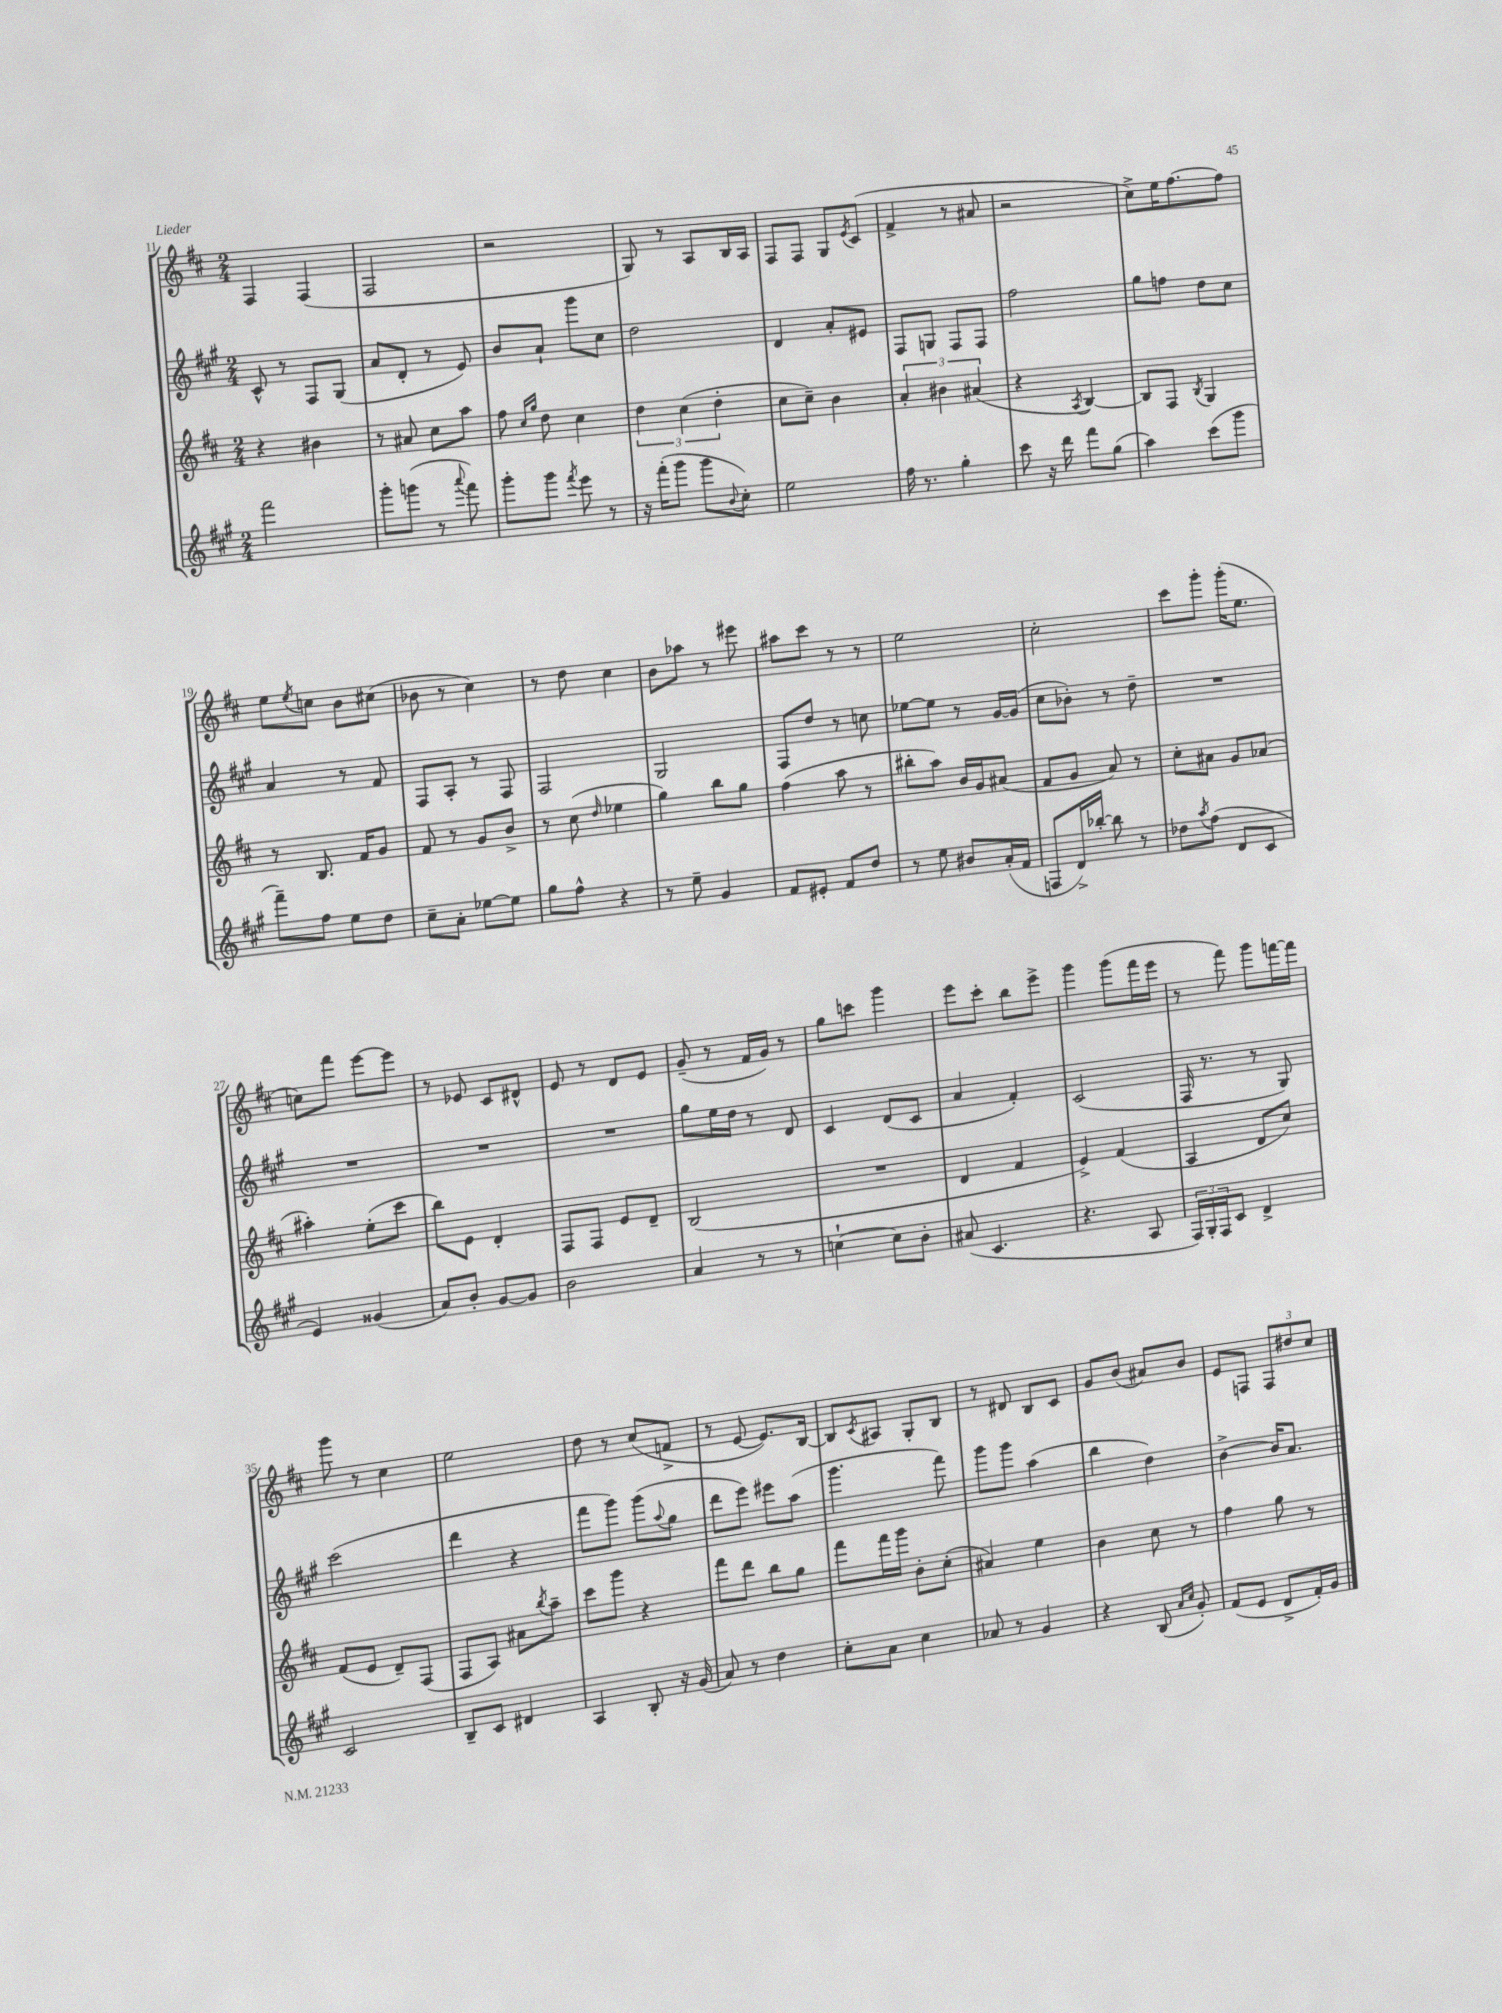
<<
\new StaffGroup <<
\new Staff = "s0" {
    \clef treble \key d \major \numericTimeSignature \time 2/4
    fis4 fis4( |
    fis2 |
    r2 |
    g8) r8 a8 b16 a16 |
    fis8 fis8 g8 \acciaccatura { e'8 } cis'8( |
    fis'4-> r8 ais'8 |
    r2 |
    cis''8->) e''16 fis''8.~ fis''8 |
    e''8 \acciaccatura { e''8 } c''8 b'8 cis''8( |
    bes'8 r8 cis''4) |
    r8 d''8 cis''4 |
    b'8 aes''8 r8 eis'''8 |
    ais''8 cis'''8 r8 r8 |
    e''2 |
    cis''2-. |
    cis'''8 g'''8-. g'''16-.( e''8. |
    c''8) fis'''8 e'''8~ e'''8 |
    r8 ees'8 cis'8 dis'8-^ |
    e'8 r8 d'8 e'8 |
    g'8--( r8 fis'16 g'16) r8 |
    g''8 c'''8 g'''4 |
    e'''8 cis'''8-. b''8 e'''8-> |
    g'''4 g'''8( fis'''16 e'''16 |
    r8 fis'''8) g'''8 f'''16~ f'''16 |
    g'''8 r8 cis''4 |
    e''2 |
    d''8 r8 cis''8( f'8-> |
    r8 e'8~ e'8.) b16~ |
    b8 \acciaccatura { cis'8 } ais8 g8-. b8 |
    r8 dis'8 b8 cis'8 |
    g'8 b'8( ais'8) b'8 |
    e'8 f8 \tuplet 3/2 { f8 dis''8 cis''8 } \bar "|." |
}
\new Staff = "s1" {
    \clef treble \key a \major \numericTimeSignature \time 2/4
    cis'8-^ r8 fis8 gis8( |
    a'8 d'8-. r8 e'8) |
    b'8 a'8-! gis'''8 cis''8 |
    d''2 |
    d'4 a'8-. eis'8 |
    fis8 g8 fis8 fis8 |
    fis''2 |
    gis''8 f''8 d''8 cis''8 |
    a'4 r8 fis'8 |
    fis8 a8-. r8 fis8 |
    fis2 |
    gis2 |
    fis8 d''8 r8 c''8 |
    ees''8~ ees''8 r8 gis'16~ gis'16( |
    cis''8 bes'8-.) r8 d''8-- |
    R2 |
    R2 |
    R2 |
    R2 |
    gis''8 e''16 d''16 r8 d'8 |
    cis'4 d'8( cis'8 |
    a'4 fis'4-.) |
    cis'2( |
    fis16 r8. r8 gis8) |
    cis'''2( |
    d'''4 r4 |
    fis'''8 gis'''8) gis'''8( \appoggiatura { a''8 } gis''8 |
    d'''8 e'''8) eis'''8 a''8( |
    gis'''4. fis'''8) |
    gis'''8 gis'''8 a''4( |
    b''4 d''4) |
    b'4~-> b'16 a'8. \bar "|." |
}
\new Staff = "s2" {
    \clef treble \key d \major \numericTimeSignature \time 2/4
    r4 bis'4 |
    r8 ais'8 cis''8 a''8 |
    fis''8 \grace { cis''16 g''16 } d''8 cis''4 |
    \tuplet 3/2 { d''4 cis''4( d''4-. } |
    cis''8 cis''8--) b'4 |
    \tuplet 3/2 { a'4-. bis'4 ais'4( } |
    r4 \acciaccatura { a8 } b4~) |
    b8 fis8 \acciaccatura { b8 } g4 |
    r8 b8. fis'16 g'8 |
    fis'8 r8 g'8 b'8-> |
    r8 cis''8( \grace { d''16 } ees''4 |
    g''4) b''8 g''8 |
    fis''4( a''8 r8 |
    bis''8-. a''8) b'16 g'16 ais'8( |
    fis'8 g'8 a'8) r8 |
    cis''8-. ais'8 g'8 aes'8( |
    ais''4-.) e''8-.( cis'''8 |
    b''8) e'8 d'4-. |
    fis8 fis8 e'8 d'8-- |
    b2( |
    R2 |
    d'4 fis'4 |
    e'4->) fis'4( |
    a4 d'8 cis''8) |
    fis'8( e'8 d'8--) fis8( |
    fis8 a8) ais'8 \acciaccatura { b''8 } a''8-- |
    cis'''8 g'''8 r4 |
    fis'''8 d'''8 b''8 g''8 |
    fis'''8 fis'''16 g'''16 b'8-. cis''8-.( |
    ais'4) e''4 |
    b'4 cis''8 r8 |
    fis''4 g''8 r8 \bar "|." |
}
\new Staff = "s3" {
    \clef treble \key a \major \numericTimeSignature \time 2/4
    fis'''2 |
    gis'''8-. g'''8( r8 \appoggiatura { a'''8 } fis'''8) |
    gis'''8-. gis'''8 \acciaccatura { fis'''8 } e'''8 r8 |
    r16 fis'''16-.( gis'''8 gis'''8 \appoggiatura { b'8 } cis''8-.) |
    e''2 |
    fis''16 r8. gis''4-. |
    cis'''8 r16 d'''16 fis'''8 gis''8( |
    a''4) cis'''8( gis'''8 |
    fis'''8--) fis''8 e''8 d''8 |
    cis''8-- a'8-. ees''8~ ees''8 |
    gis''8 fis''8-^ r4 |
    r8 e''8-- gis'4 |
    fis'8 eis'8-. fis'8 d''8 |
    r8 e''8 bis'8 a'16-.( fis'16 |
    f8 d'16->) bes''16~-. bes''8 r8 |
    des''8 \acciaccatura { a''8 } fis''8( d'8 cis'8 |
    e'4) gisis'4( |
    a'8) b'8-. gis'8~ gis'8 |
    b'2 |
    a'4 r8 r8 |
    c''4~-! c''8 b'8-. |
    ais'8( cis'4. |
    r4. a8 |
    \tuplet 3/2 { fis16) gis16-. fis16 } cis'8 d'4-> |
    cis'2 |
    b8-- cis'8 dis'4 |
    a4 b8-. r16 gis'16( |
    a'8) r8 d''4 |
    cis''8-. a'8 cis''4 |
    aes'8 r8 gis'4 |
    r4 b8( \grace { a'16 cis''16 } gis'8-.) |
    fis'8( e'8 d'8-> fis'16-.) gis'16 \bar "|." |
}
>>
>>
\layout { \context { \Score currentBarNumber = #11 } }
